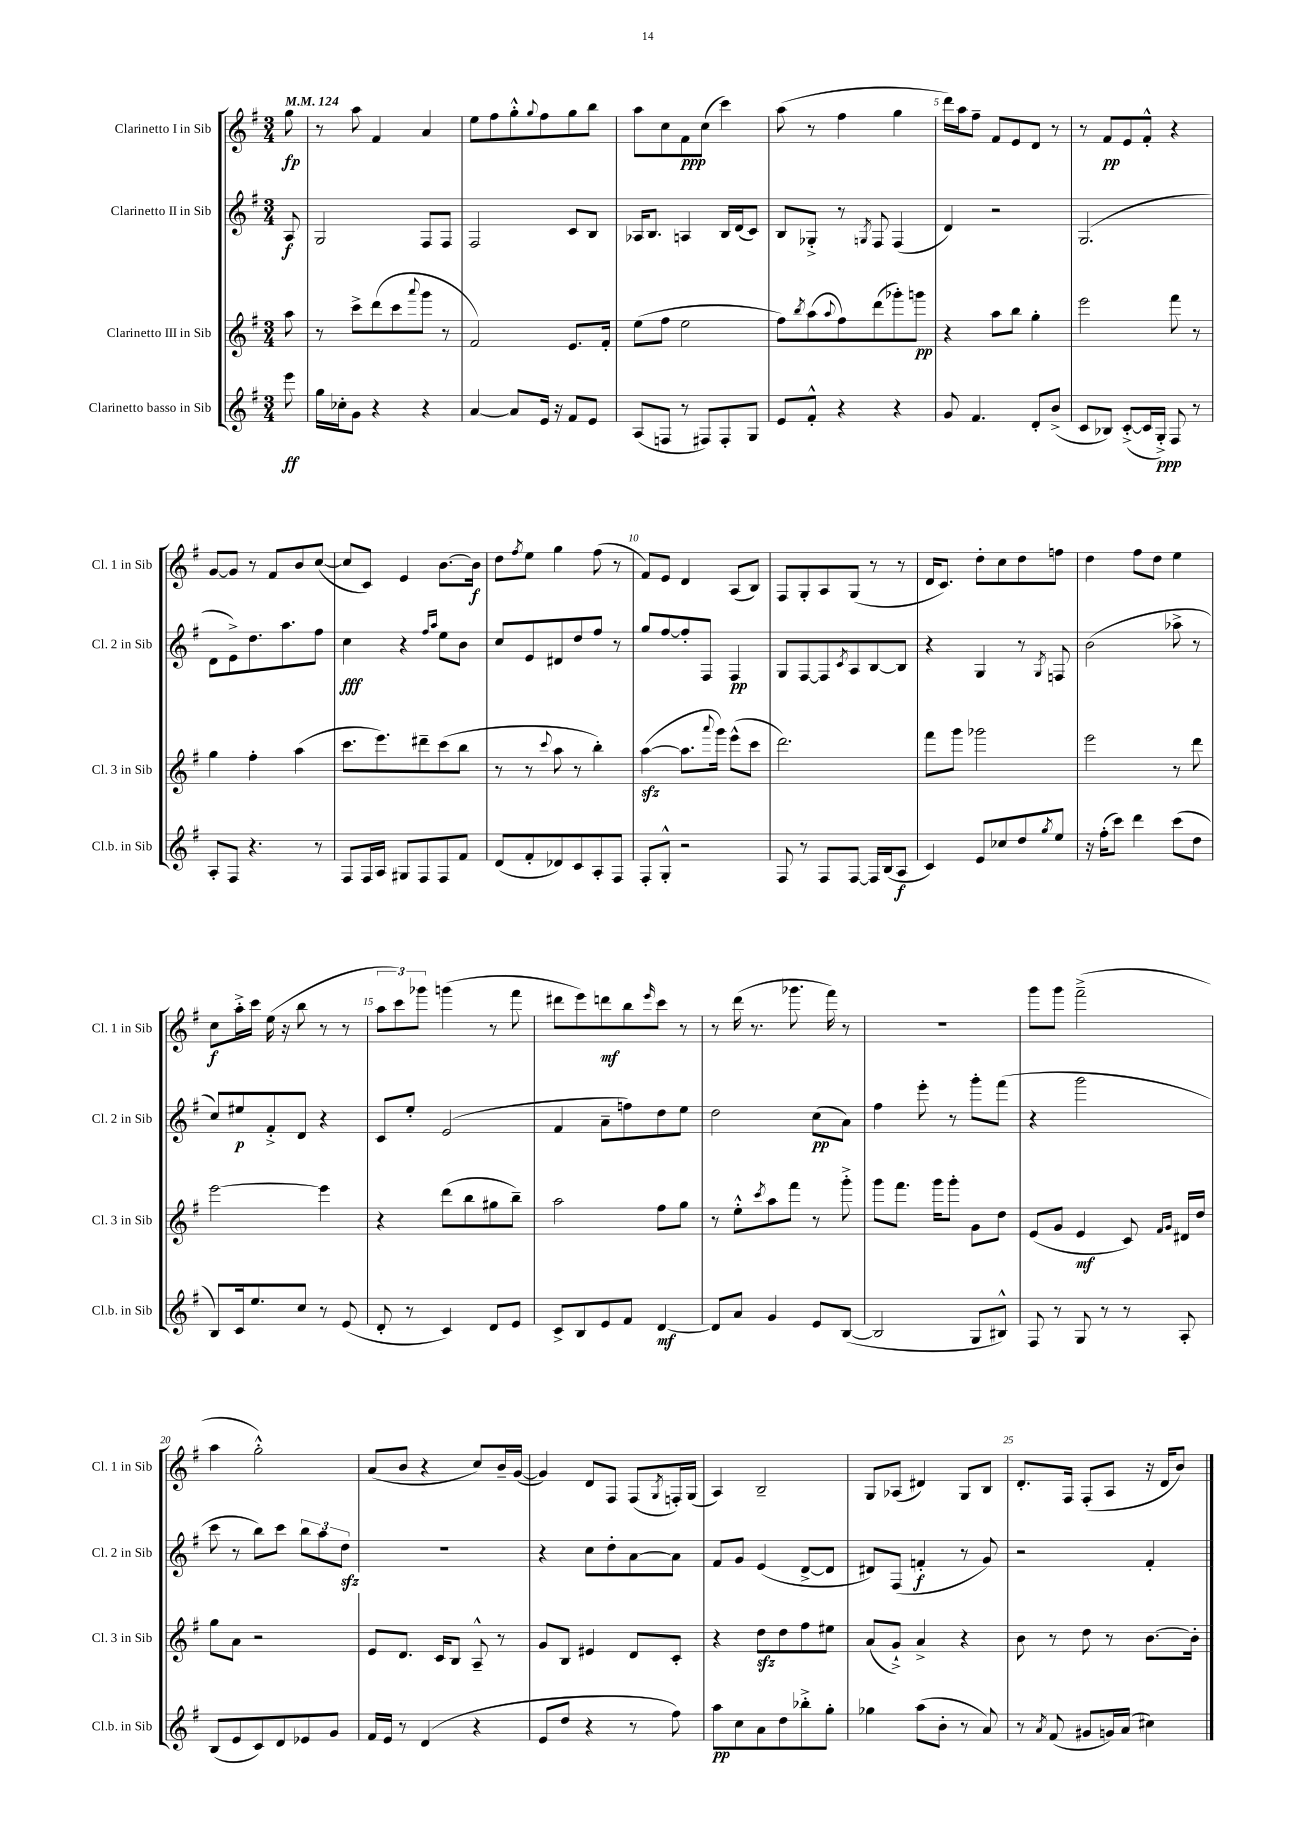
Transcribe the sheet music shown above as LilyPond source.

<<
\new StaffGroup <<
\new Staff = "s0" \with { instrumentName = "Clarinetto I in Sib" shortInstrumentName = "Cl. 1 in Sib" } {
    \clef treble \key g \major \numericTimeSignature \time 3/4 \partial 8 \tempo 4 = 124
    g''8\fp |
    r8 a''8 fis'4 a'4 |
    e''8 fis''8 g''8-.-^ \appoggiatura { g''8 } fis''8 g''8 b''8 |
    a''8 c''8 fis'8\ppp c''8( c'''4) |
    a''8( r8 fis''4 g''4 |
    d'''16) a''16 fis''8-- fis'8 e'8 d'8 r8 |
    r8 fis'8\pp e'8 fis'8-.-^ r4 |
    g'8~ g'8 r8 fis'8 b'8 c''8~( |
    c''8 c'8) e'4 b'8.~ b'16\f |
    d''8 \acciaccatura { fis''8 } e''8 g''4 fis''8( r8 |
    fis'8) e'8 d'4 a8( b8) |
    fis8 g8-. a8 g8( r8 r8 |
    d'16 c'8.) d''8-. c''8 d''8 f''8 |
    d''4 fis''8 d''8 e''4 |
    c''8\f a''16-.-> c'''16 e''16( r16 b''8 r8 r8 |
    \tuplet 3/2 { a''8 c'''8) ges'''8 } g'''4( r8 fis'''8 |
    dis'''8 e'''8) d'''8\mf b''8 \grace { e'''16 } c'''8 r8 |
    r8 d'''16( r8. ges'''8. fis'''16) r8 |
    R2. |
    g'''8 g'''8 fis'''2--->( |
    a''4 g''2-.-^) |
    a'8( b'8 r4 c''8) b'16-- g'16~( |
    g'4) d'8 fis8 fis8( \acciaccatura { g8 } f16-.) g16( |
    a4) b2-- |
    g8 aes8( dis'4) g8 b8 |
    d'8.-. fis16 fis8-.( a8 r16 d'16 b'8) \bar "|." |
}
\new Staff = "s1" \with { instrumentName = "Clarinetto II in Sib" shortInstrumentName = "Cl. 2 in Sib" } {
    \clef treble \key g \major \numericTimeSignature \time 3/4 \partial 8
    a8\f |
    g2 fis8 fis8 |
    fis2 c'8 b8 |
    aes16 b8. a4 b16 d'16( c'8) |
    b8 ges8-.-> r8 \acciaccatura { g8 } fis8 fis4( |
    d'4) r2 |
    g2.( |
    d'8 e'8->) d''8. a''8. fis''8 |
    c''4\fff r4 \grace { fis''16 a''16 } e''8 b'8 |
    c''8 e'8 dis'8 d''8 fis''8 r8 |
    g''8 fis''8~ fis''8-. fis8 fis4\pp |
    g8 fis8~ fis8 \acciaccatura { c'8 } a8 b8~ b8 |
    r4 g4 r8 \acciaccatura { g8 } f8 |
    b'2( aes''8-> r8 |
    c''8) eis''8\p fis'8-.-> d'8 r4 |
    c'8 e''8-. e'2( |
    fis'4 a'8-- f''8) d''8 e''8 |
    d''2 c''8\pp( a'8) |
    fis''4 e'''8-. r8 g'''8-. fis'''8( |
    r4 g'''2 |
    c'''8 r8 b''8) c'''8 \tuplet 3/2 { b''8 a''8 d''8\sfz } |
    R2. |
    r4 c''8 d''8-. a'8~ a'8 |
    fis'8 g'8 e'4( d'8~-> d'8 |
    dis'8) fis8( f'4-.\f r8 g'8) |
    r2 fis'4-. \bar "|." |
}
\new Staff = "s2" \with { instrumentName = "Clarinetto III in Sib" shortInstrumentName = "Cl. 3 in Sib" } {
    \clef treble \key g \major \numericTimeSignature \time 3/4 \partial 8
    a''8 |
    r8 c'''8-> d'''8( c'''8 \appoggiatura { a'''8 } g'''8 r8 |
    fis'2) e'8. fis'16-. |
    e''8( fis''8 e''2 |
    fis''8) \acciaccatura { b''8 } a''8( \appoggiatura { a''8 } fis''8) d'''8( ges'''8-.) g'''8\pp |
    r4 a''8 b''8 g''4-. |
    e'''2 fis'''8 r8 |
    g''4 fis''4-. a''4( |
    c'''8. e'''8.) dis'''8-- c'''8( b''8 |
    r8 r8 \appoggiatura { c'''8 } a''8 r8 b''4-.) |
    a''4~\sfz( a''8. \appoggiatura { a'''8 } g'''16) e'''8-^( c'''8 |
    d'''2.) |
    fis'''8 g'''8 ges'''2 |
    e'''2 r8 d'''8 |
    e'''2~ e'''4 |
    r4 d'''8( b''8 gis''8 b''8--) |
    a''2 fis''8 g''8 |
    r8 e''8-.-^ \acciaccatura { c'''8 } a''8 fis'''8 r8 g'''8-.-> |
    g'''8 fis'''8. g'''16 g'''8-. g'8 d''8 |
    e'8( g'8 e'4\mf c'8) \grace { fis'16 g'16 } dis'16 d''16 |
    g''8 a'8 r2 |
    e'8 d'8. c'16 b8 a8---^ r8 |
    g'8 b8 eis'4 d'8 c'8-. |
    r4 d''8\sfz d''8 fis''8 eis''8 |
    a'8( g'8-!->) a'4-> r4 |
    b'8 r8 d''8 r8 b'8.~ b'16-. \bar "|." |
}
\new Staff = "s3" \with { instrumentName = "Clarinetto basso in Sib" shortInstrumentName = "Cl.b. in Sib" } {
    \clef treble \key g \major \numericTimeSignature \time 3/4 \partial 8
    e'''8\ff |
    g''16 ces''16-. g'8 r4 r4 |
    a'4~ a'8 e'16 r16 fis'8 e'8 |
    a8( f8 r8 fis8) fis8-. g8 |
    e'8 fis'8-.-^ r4 r4 |
    g'8 fis'4. d'8-. b'8->( |
    c'8 bes8) c'8~-.->( c'16 g16-.->\ppp) fis8 r8 |
    a8-. fis8 r4. r8 |
    fis8 fis16 a16 gis8 fis8 fis8 fis'8 |
    d'8( fis'8-. des'8) c'8 a8-. fis8 |
    fis8-. g8-.-^ r2 |
    fis8 r8 fis8 fis8~ fis16 b16( a8\f |
    c'4) e'8 ces''8 d''8 \acciaccatura { g''8 } e''8 |
    r16 fis''16-.( c'''8) d'''4 c'''8( d''8 |
    b8) c'16 e''8. c''8 r8 e'8( |
    d'8-. r8 c'4) d'8 e'8 |
    c'8-> b8 e'8 fis'8 d'4~\mf |
    d'8 a'8 g'4 e'8 b8~( |
    b2 g8 bis8-^) |
    fis8 r8 g8 r8 r8 a8-. |
    b8( e'8 c'8) d'8 ees'8 g'8 |
    fis'16 e'16 r8 d'4( r4 |
    e'8 d''8 r4 r8 fis''8) |
    a''8\pp c''8 a'8 d''8 bes''8-.-> g''8-. |
    ges''4 a''8( b'8-. r8 a'8) |
    r8 \acciaccatura { a'8 } fis'8( gis'8 g'16) a'16( cis''4) \bar "|." |
}
>>
>>
\layout { \context { \Score \override BarNumber.break-visibility = ##(#f #t #t) barNumberVisibility = #(every-nth-bar-number-visible 5) } }
